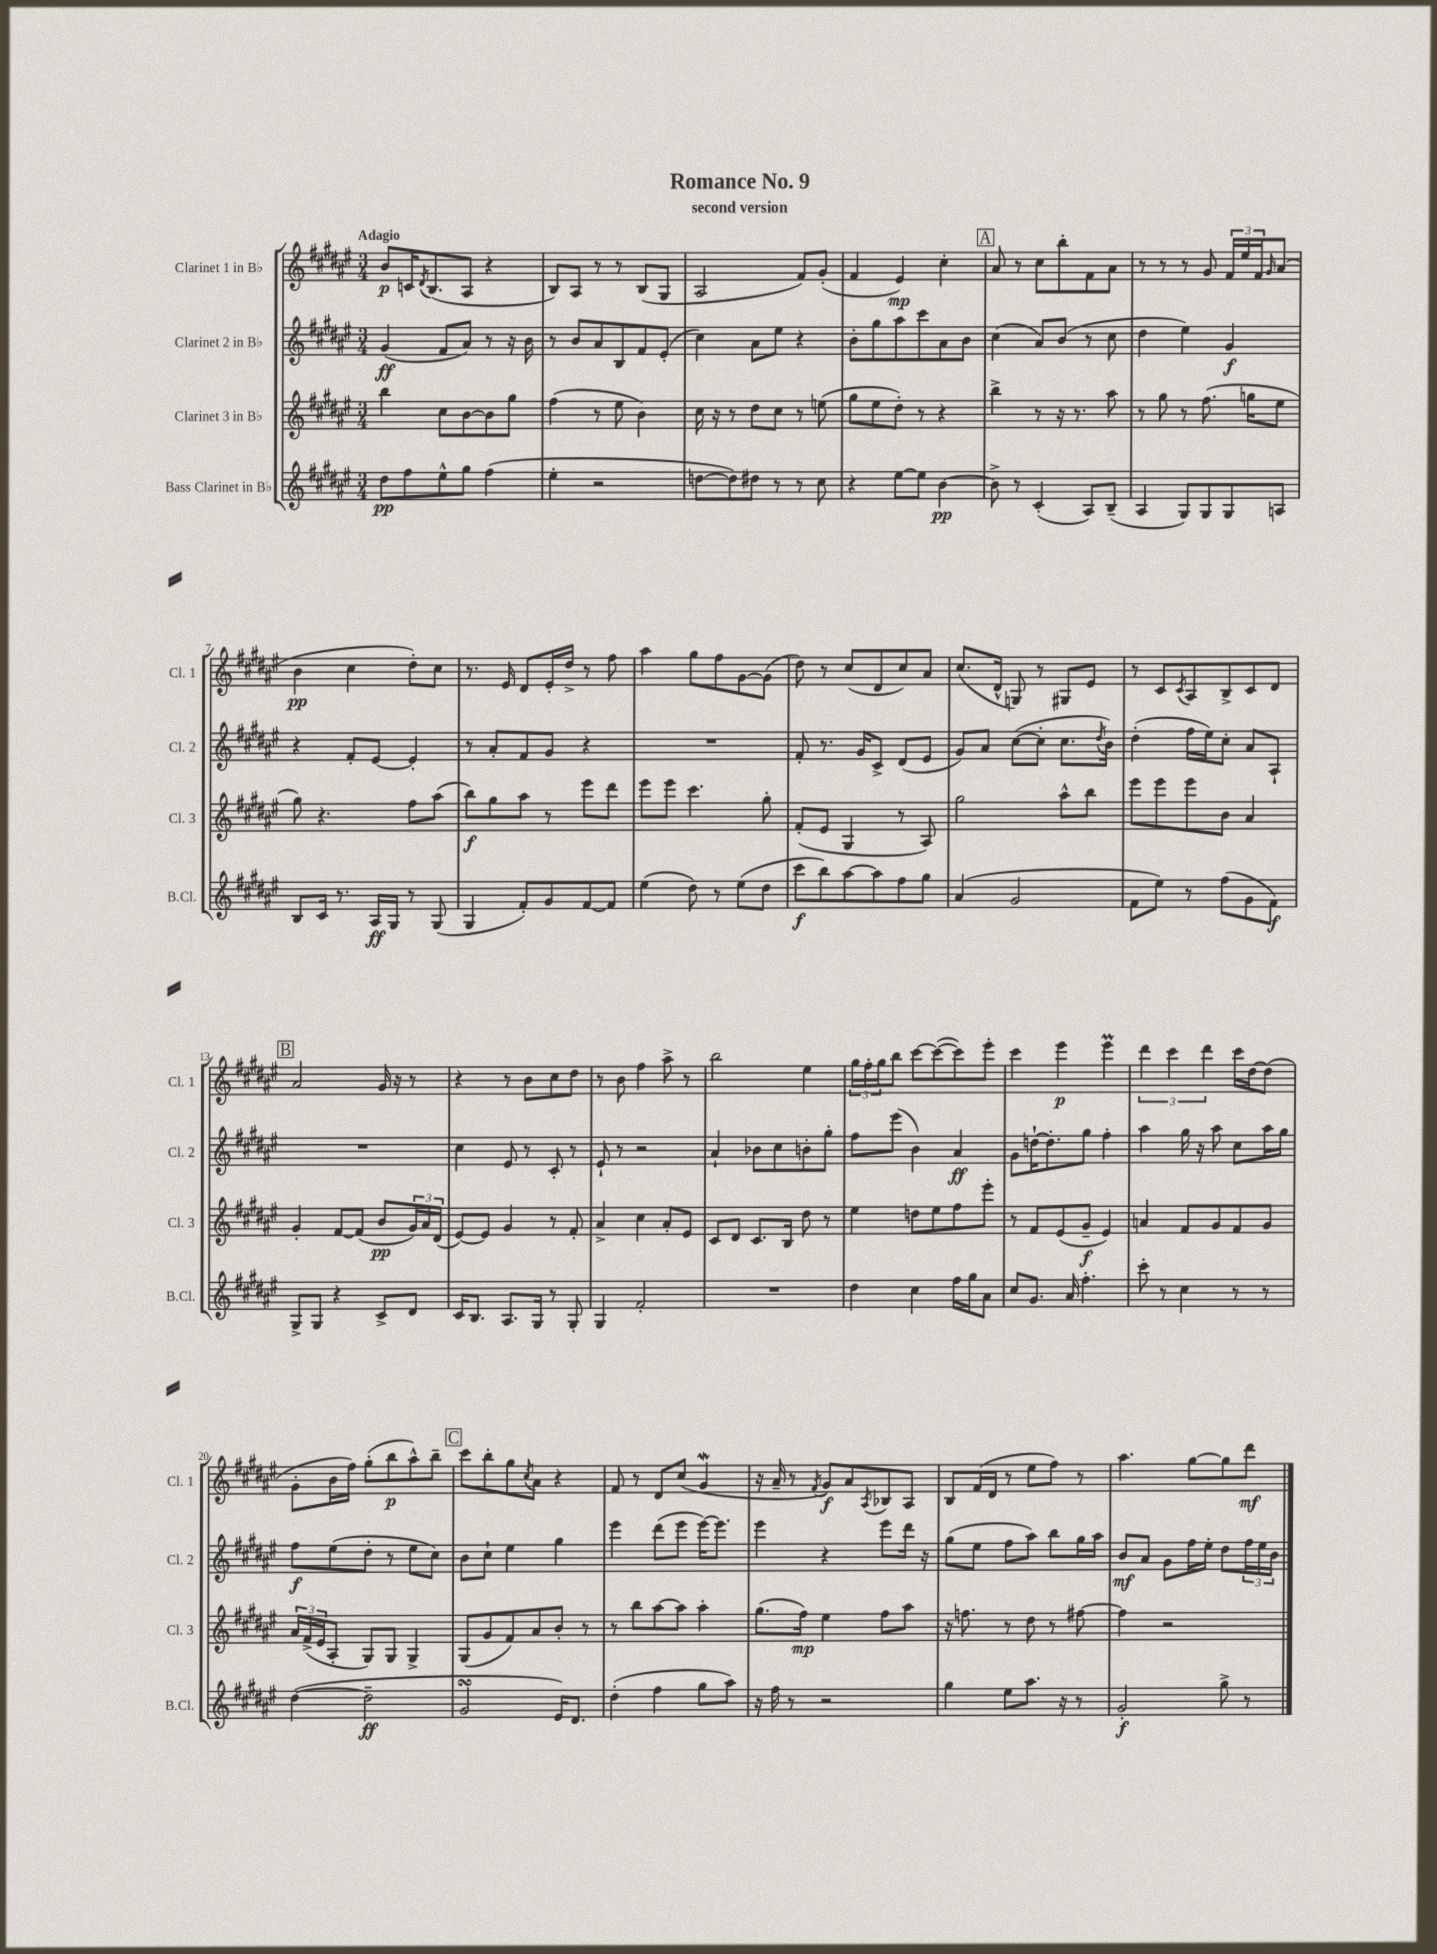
\header { title = "Romance No. 9" subtitle = "second version" }
<<
\new StaffGroup <<
\new Staff = "s0" \with { instrumentName = "Clarinet 1 in Bb" shortInstrumentName = "Cl. 1" } {
    \clef treble \key fis \major \numericTimeSignature \time 3/4 \tempo "Adagio"
    b'8\p c'16 \acciaccatura { dis'8 } b8.( ais8 r4 |
    b8) ais8 r8 r8 b8( gis8 |
    ais2 fis'8) gis'8-.( |
    fis'4 eis'4\mp) cis''4-. |
    \mark \markup { \box "A" } ais'8 r8 cis''8 b''8-. fis'8 ais'8 |
    r8 r8 r8 gis'8 \tuplet 3/2 { fis'16 eis''16 fis'16 } \grace { gis'16 } ais'8( |
    b'4\pp cis''4 dis''8-.) cis''8 |
    r8. eis'16 dis'8 eis'16-. dis''16-> r8 fis''8 |
    ais''4 gis''8 fis''8 gis'8~ gis'8( |
    dis''8) r8 cis''8( dis'8 cis''8) ais'8 |
    cis''8.( dis'16-^ g8) r8 gis8 eis'8 |
    r8 cis'8 \acciaccatura { cis'8 } ais8 b8-> cis'8 dis'8 |
    \mark \markup { \box "B" } ais'2 gis'16 r16 r8 |
    r4 r8 b'8 cis''8 dis''8 |
    r8 b'8 fis''4 ais''8-> r8 |
    b''2 eis''4 |
    \tuplet 3/2 { gis''16 fis''16-. gis''16 } b''8 cis'''8~ cis'''8~( cis'''8) eis'''8-. |
    cis'''4 eis'''4\p eis'''4\prall |
    \tuplet 3/2 { dis'''4 cis'''4 dis'''4 } cis'''16 dis''16~ dis''8( |
    gis'8-. b'16 fis''16) gis''8-.( b''8\p ais''8-^) b''8-- |
    \mark \markup { \box "C" } cis'''8 b''8-. gis''8 \acciaccatura { cis''8 } ais'8 r4 |
    fis'8 r8 dis'8 cis''8( gis'4\mordent |
    r16 ais'16-- r8 \acciaccatura { fis'8 } gis'8\f) ais'8 \acciaccatura { ais8 } bes8 ais8 |
    b8 fis'16( dis'16 r8 eis''8 fis''8) r8 |
    ais''4. gis''8~ gis''8 dis'''8\mf \bar "|." |
}
\new Staff = "s1" \with { instrumentName = "Clarinet 2 in Bb" shortInstrumentName = "Cl. 2" } {
    \clef treble \key fis \major \numericTimeSignature \time 3/4
    gis'4\ff( fis'8 ais'8) r8 r16 b'16 |
    r8 b'8 ais'8 b8 fis'8 eis'8-.( |
    cis''4) ais'8 eis''8 r4 |
    b'8-. gis''8 ais''8 cis'''8 ais'8 b'8 |
    \mark \markup { \box "A" } cis''4( ais'8) b'8( r8 cis''8 |
    dis''4 eis''4) gis'4\f |
    r4 fis'8-. eis'8~ eis'4-. |
    r8 ais'8-. fis'8 gis'8 r4 |
    R2. |
    fis'8-. r8. gis'16 cis'8-> dis'8( eis'8 |
    gis'8) ais'8 cis''8~( cis''8-. cis''8. \acciaccatura { dis''8 } b'16) |
    dis''4-.( fis''16 eis''16) cis''8-. ais'8 ais8-! |
    \mark \markup { \box "B" } R2. |
    cis''4 eis'8 r8 cis'8-. r8 |
    eis'8-! r8 r2 |
    ais'4-! bes'8 cis''8 b'8-. gis''8-. |
    fis''8 eis'''8( b'4) ais'4\ff |
    gis'8 d''16~-! d''8.-. gis''8 fis''4-. |
    ais''4 gis''16 r16 ais''8 cis''8 ais''16 gis''16 |
    fis''8\f eis''8( dis''8-. r8 eis''8 cis''8) |
    \mark \markup { \box "C" } b'8 cis''8-! eis''4 gis''4 |
    eis'''4 dis'''8( eis'''8 eis'''16~) eis'''8. |
    eis'''4 r4 eis'''8 dis'''16 r16 |
    gis''8( eis''8 fis''8 ais''8) b''8 gis''16 ais''16 |
    b'8\mf ais'8 gis'8 fis''16 eis''16-. dis''8 \tuplet 3/2 { fis''16 eis''16 b'16 } \bar "|." |
}
\new Staff = "s2" \with { instrumentName = "Clarinet 3 in Bb" shortInstrumentName = "Cl. 3" } {
    \clef treble \key fis \major \numericTimeSignature \time 3/4
    b''4 cis''8 b'8~ b'8 gis''8 |
    fis''4( r8 eis''8 b'4) |
    cis''16 r16 r8 dis''8 cis''8 r8 e''8( |
    gis''8 eis''8 dis''8-.) r8 r4 |
    \mark \markup { \box "A" } b''4-> r8 r16 r8. ais''8 |
    r8 gis''8 r8 fis''8.( g''16 eis''8 |
    gis''8) r4. fis''8 ais''8( |
    b''8\f) gis''8 ais''8 r8 eis'''8 dis'''8 |
    eis'''8 eis'''8 cis'''4. gis''8-. |
    fis'8-.( eis'8 gis4 r8 ais8) |
    gis''2 ais''8-^ b''8 |
    eis'''8 eis'''8 eis'''8 b'8 ais'4 |
    \mark \markup { \box "B" } gis'4-. fis'8~ fis'8( b'8\pp \tuplet 3/2 { gis'16) ais'16 dis'16( } |
    eis'8~) eis'8 gis'4 r8 fis'8-. |
    ais'4-> cis''4 ais'8-. eis'8 |
    cis'8 dis'8 cis'8. b16 dis''8 r8 |
    eis''4 d''8 eis''8 fis''8 eis'''8-. |
    r8 fis'8 eis'8( gis'8--\f eis'4) |
    a'4 fis'8 gis'8 fis'8 gis'8 |
    \tuplet 3/2 { ais'16 fis'16->( eis'16 } ais8-. gis8) gis8 gis4-> |
    \mark \markup { \box "C" } gis8( gis'8 fis'8) ais'8 b'8-. r8 |
    r8 b''8 ais''8~ ais''8 ais''4-. |
    gis''8.( fis''16\mp) eis''4 fis''8 ais''8 |
    r16 f''8. r8 dis''8 r8 fis''8~ |
    fis''4 r2 \bar "|." |
}
\new Staff = "s3" \with { instrumentName = "Bass Clarinet in Bb" shortInstrumentName = "B.Cl." } {
    \clef treble \key fis \major \numericTimeSignature \time 3/4
    dis''8\pp fis''8 eis''8-^ gis''8 fis''4( |
    eis''4-. r2 |
    d''8~ d''8) dis''8 r8 r8 cis''8 |
    r4 eis''8~ eis''8 b'4~\pp |
    \mark \markup { \box "A" } b'8-> r8 cis'4-.( ais8) b8--( |
    ais4 gis8) gis8 gis8 a8 |
    b8 cis'16 r8. ais16\ff gis16 r8 gis8( |
    gis4 fis'8-.) gis'8 fis'8~ fis'8 |
    eis''4( dis''8) r8 eis''8( dis''8 |
    cis'''8\f b''8) ais''8~ ais''8 fis''8 gis''8 |
    ais'4( gis'2 |
    fis'8 eis''8) r8 fis''8( gis'8 fis'8\f) |
    \mark \markup { \box "B" } gis8-> gis8 r4 cis'8-> dis'8 |
    cis'16 b8. ais8. gis16 r8 gis8-. |
    gis4 fis'2-. |
    R2. |
    dis''4 cis''4 fis''16 gis''16 ais'8 |
    cis''8 gis'8. ais'16 fis''4.-. |
    cis'''8-. r8 cis''4 r8 r8 |
    dis''4~( dis''2--\ff |
    \mark \markup { \box "C" } gis'2\turn eis'16) dis'8. |
    dis''4-.( fis''4 gis''8 ais''8) |
    r16 fis''16 r8 r2 |
    gis''4 eis''8 ais''8. r16 r8 |
    gis'2-.\f gis''8-> r8 \bar "|." |
}
>>
>>
